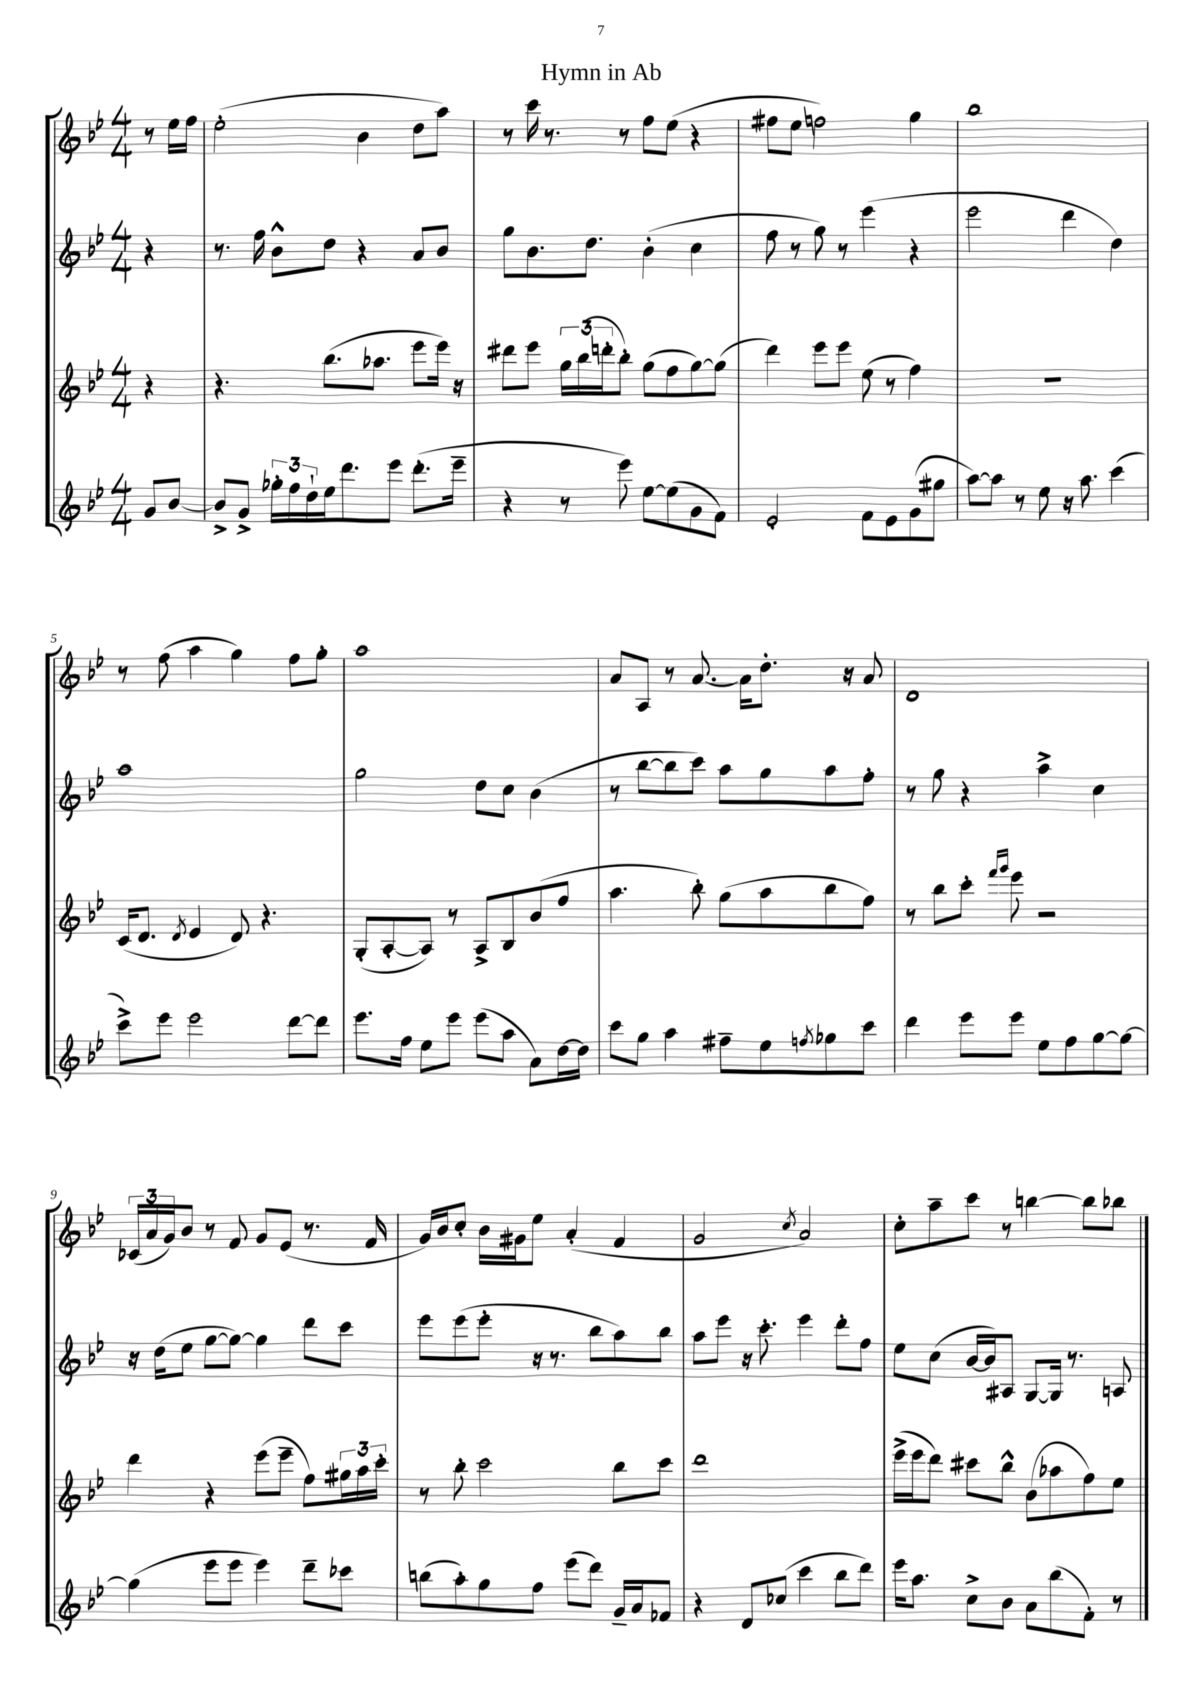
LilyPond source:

\header { title = "Hymn in Ab" }
<<
\new StaffGroup <<
\new Staff = "s0" {
    \clef treble \key bes \major \numericTimeSignature \time 4/4 \partial 4
    r8 ees''16 f''16 |
    ees''2-.( bes'4 d''8 a''8) |
    r8 c'''16 r8. r8 f''8 ees''8( r4 |
    fis''8 ees''8 f''2) g''4 |
    bes''1 |
    r8 f''8( a''4 g''4) f''8 g''8-. |
    a''1 |
    a'8 a8 r8 a'8.~ a'16 d''8.-. r16 a'8 |
    d'1 |
    \tuplet 3/2 { ces'16( a'16 g'16) } bes'8 r8 f'8 g'8 ees'8( r8. f'16 |
    g'16) bes'16 c''8-. bes'16 gis'16 ees''8 a'4-.( f'4 |
    g'2 \acciaccatura { c''8 } a'2) |
    c''8-. a''8-- c'''8 r8 b''4~ b''8 bes''8 \bar "|." |
}
\new Staff = "s1" {
    \clef treble \key bes \major \numericTimeSignature \time 4/4 \partial 4
    r4 |
    r8. f''16 bes'8-^ d''8 r4 a'8 bes'8 |
    g''8 bes'8. d''8. bes'4-.( c''4 |
    f''8 r8 g''8) r8 ees'''4( r4 |
    ees'''2 d'''4 d''4) |
    a''1 |
    g''2 d''8 c''8 bes'4( |
    r8 bes''8~ bes''8 c'''8) a''8 g''8 a''8 f''8-. |
    r8 g''8 r4 a''4-> c''4 |
    r16 d''16( ees''8 g''8~ g''8~) g''4 d'''8 c'''8 |
    ees'''8 ees'''8( ees'''8-. r16 r8. bes''8 a''8) bes''8 |
    a''8 ees'''8 r16 c'''8.-. ees'''4 d'''8-. f''8 |
    ees''8 c''8( bes'16~ bes'16) ais8 g8~ g16 r8. a8 \bar "|." |
}
\new Staff = "s2" {
    \clef treble \key bes \major \numericTimeSignature \time 4/4 \partial 4
    r4 |
    r4. bes''8.( aes''8. ees'''8 ees'''16) r16 |
    dis'''8 ees'''8 \tuplet 3/2 { g''16 bes''16( d'''16-. } bes''8-.) g''8( f''8 g''8~) g''8( |
    d'''4) ees'''8 ees'''8 ees''8( r8 f''4) |
    R1 |
    c'16( d'8. \acciaccatura { d'8 } ees'4 d'8) r4. |
    g8-.( a8~-. a8) r8 a8-> bes8 bes'8( f''8 |
    a''4. bes''8-.) g''8( a''8 bes''8 f''8) |
    r8 bes''8 c'''8-. \grace { f'''16 g'''16 } ees'''8 r2 |
    d'''4 r4 ees'''8( ees'''8-- f''8) \tuplet 3/2 { gis''16 a''16 c'''16-. } |
    r8 bes''8-. c'''2 bes''8 c'''8 |
    d'''1 |
    ees'''16->( ees'''16 d'''8) cis'''8 bes''8-^ bes'8( aes''8 f''8) ees''8 \bar "|." |
}
\new Staff = "s3" {
    \clef treble \key bes \major \numericTimeSignature \time 4/4 \partial 4
    g'8 bes'8~ |
    bes'8-> g'8-> \tuplet 3/2 { ges''16-. f''16 d''16-! } ees''16 d'''8. ees'''8 d'''8.-.( ees'''16-- |
    r4 r8 ees'''8) ees''8~ ees''8( g'8 f'8) |
    ees'2-. f'8 ees'8 g'8( gis''8 |
    a''8~) a''8 r8 ees''8 r16 a''8. c'''4( |
    c'''8->) ees'''8 ees'''2 d'''8~ d'''8 |
    ees'''8. f''16 ees''8 ees'''8 ees'''8( a''8 a'8) d''16~ d''16 |
    c'''8 g''8 a''4 fis''8-- ees''8 \acciaccatura { f''8 } ges''8 c'''8 |
    d'''4 ees'''8 ees'''8 ees''8 f''8 g''8~ g''8~ |
    g''4( ees'''8 ees'''8 ees'''4) d'''8-- ces'''8 |
    b''8( a''8-.) g''8 f''8 ees'''8( d'''8) g'16-- a'16 fes'8 |
    r4 d'8 ces''8( c'''4 bes''8 d'''8) |
    ees'''16 a''8. c''8-> bes'8 a'8 bes''8( f'8-.) r8 \bar "|." |
}
>>
>>
